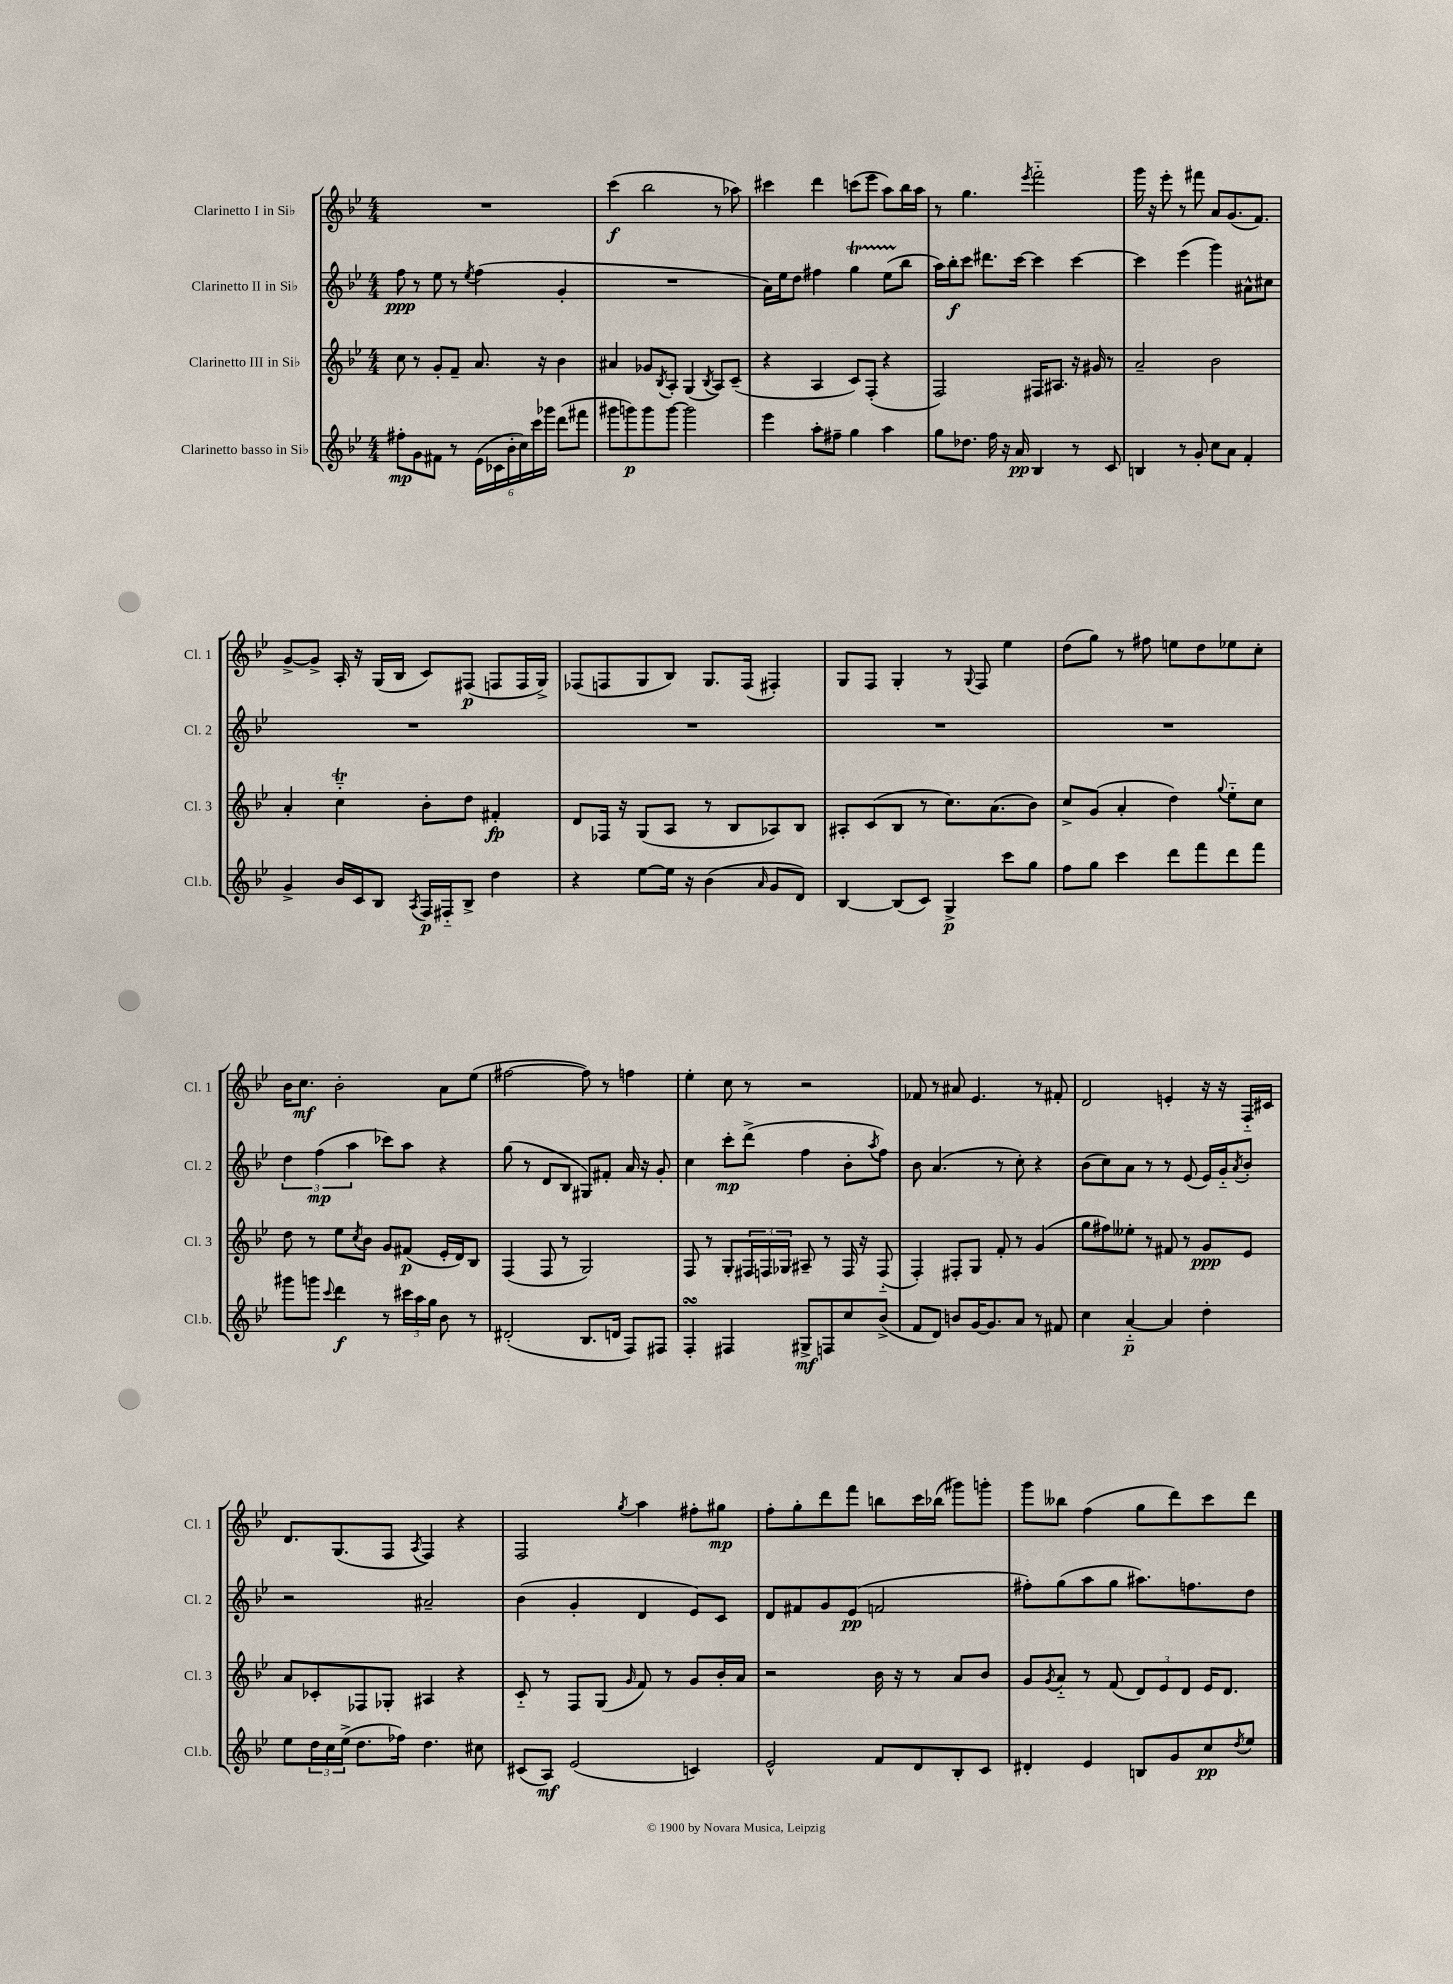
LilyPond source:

<<
\new StaffGroup <<
\new Staff = "s0" \with { instrumentName = "Clarinetto I in Sib" shortInstrumentName = "Cl. 1" } {
    \clef treble \key bes \major \numericTimeSignature \time 4/4
    R1 |
    c'''4\f( bes''2 r8 aes''8) |
    cis'''4 d'''4 c'''8( ees'''8 a''8) bes''16 a''16 |
    r8 g''4. \acciaccatura { ees'''8 } f'''2-_ |
    g'''16 r16 ees'''8-. r8 fis'''8 a'8 g'8.( f'8.) |
    g'8~-> g'8-> a16-. r16 g16( bes16 c'8) fis8\p( f8 f16 g16->) |
    fes8( f8 g8 bes8) g8. f16( fis4-.) |
    g8 f8 g4-. r8 \appoggiatura { g8 } f8 ees''4 |
    d''8( g''8) r8 fis''8 e''8 d''8 ees''8 c''8-. |
    bes'16 c''8.\mf bes'2-. a'8 ees''8( |
    fis''2~ fis''8) r8 f''4 |
    ees''4-. c''8 r8 r2 |
    fes'8 r8 ais'8 ees'4. r8 fis'8-. |
    d'2 e'4-. r16 r16 f16-_ cis'16 |
    d'8. g8.( f8 \acciaccatura { a8 } f4) r4 |
    f2 \acciaccatura { g''8 } a''4 fis''8-. gis''8\mp |
    f''8-. g''8-. d'''8 f'''8 b''8 c'''16 bes''16( gis'''8) g'''8-. |
    g'''8 beses''8 f''4( g''8 d'''8) c'''8 d'''8 \bar "|." |
}
\new Staff = "s1" \with { instrumentName = "Clarinetto II in Sib" shortInstrumentName = "Cl. 2" } {
    \clef treble \key bes \major \numericTimeSignature \time 4/4
    f''8\ppp r8 ees''8 r8 \acciaccatura { ees''8 } f''4( g'4-. |
    R1 |
    a'16) ees''16 d''8 fis''4 g''4\startTrillSpan ees''8( bes''8\stopTrillSpan |
    a''16) bes''16-.\f c'''8 dis'''8. c'''16~ c'''4 c'''4~ |
    c'''4 ees'''4( g'''4) ais'8-^ cis''8 |
    R1 |
    R1 |
    R1 |
    R1 |
    \tuplet 3/2 { d''4 f''4\mp( a''4 } ces'''8) a''8 r4 |
    g''8( r8 d'8 bes8 gis8) fis'8-. a'16 r16 g'8-. |
    c''4 c'''8-.\mp d'''8->( f''4 bes'8-. \acciaccatura { a''8 } f''8) |
    bes'8 a'4.( r8 c''8-.) r4 |
    bes'8( c''8) a'8 r8 r8 ees'8( ees'16) g'16-_ \acciaccatura { a'8 } bes'8-. |
    r2 ais'2-- |
    bes'4( g'4-. d'4 ees'8) c'8 |
    d'8 fis'8 g'8 ees'8\pp( f'2 |
    fis''8-.) g''8( a''8 g''8 ais''8.) f''8. d''8 \bar "|." |
}
\new Staff = "s2" \with { instrumentName = "Clarinetto III in Sib" shortInstrumentName = "Cl. 3" } {
    \clef treble \key bes \major \numericTimeSignature \time 4/4
    c''8 r8 g'8-. f'8-- a'8. r16 bes'4 |
    ais'4 ges'8 \acciaccatura { bes8 } a8-. g4( \acciaccatura { bes8 } a8) c'8--( |
    r4 a4 c'8) f8-.( r4 |
    f2) fis16 ais8. r16 gis'16 r8 |
    a'2-- bes'2 |
    a'4-. c''4-_\trill bes'8-. d''8 fis'4-.\fp |
    d'8 fes16 r16 g8( a8 r8 bes8 aes8) bes8 |
    ais8-. c'8( bes8 r8 c''8.) a'8.( bes'8) |
    c''8-> g'8( a'4-. d''4) \appoggiatura { g''8 } ees''8-_ c''8 |
    d''8 r8 ees''8 \acciaccatura { c''8 } bes'8 g'8 fis'8\p( ees'16-. d'16) bes8 |
    f4( f8 r8 g2) |
    f8 r8 g8-. \tuplet 3/2 { fis16 f16 ges16 } ais8-- r8 f16 r16 f8-_( |
    f4-.) fis8-. g8 f'8-. r8 g'4( |
    g''8 fis''8) eeses''8-. r8 fis'8 r8 g'8\ppp ees'8 |
    a'8 ces'8-. fes8 ges8-. ais4 r4 |
    c'8-_ r8 f8 g8( \grace { g'16 } f'8) r8 g'8 bes'16-. a'16 |
    r2 bes'16 r16 r8 a'8 bes'8 |
    g'8 \acciaccatura { g'8 } a'8-_ r8 f'8( \tuplet 3/2 { d'8) ees'8 d'8 } ees'16 d'8. \bar "|." |
}
\new Staff = "s3" \with { instrumentName = "Clarinetto basso in Sib" shortInstrumentName = "Cl.b." } {
    \clef treble \key bes \major \numericTimeSignature \time 4/4
    fis''8-.\mp g'8 fis'8 r8 \tuplet 6/4 { ees'16( ces'16 bes'16-. c''16) c'''16 ges'''16 } d'''8( fis'''8 |
    gis'''8 g'''8\p) g'''8 g'''8~ g'''2 |
    ees'''4 a''8-. fis''8-- g''4 a''4 |
    g''8 des''8. f''16 r16 a'16\pp bes4 r8 c'8 |
    b4 r8 g'8-. c''8 a'8 f'4-. |
    g'4-> bes'16 c'16 bes8 \acciaccatura { a8 } f16\p fis16-_ bes8-> d''4 |
    r4 ees''8~ ees''16 r16 bes'4( \grace { a'16 } g'8 d'8) |
    bes4~ bes8( c'8) g4->\p c'''8 g''8 |
    f''8 g''8 c'''4 d'''8 f'''8 d'''8 f'''8 |
    gis'''8 g'''8 \appoggiatura { c'''8 } d'''4\f r8 \tuplet 3/2 { cis'''16 a''16 g''16 } bes'8 r8 |
    dis'2-.( bes8. d'16 f8) fis8 |
    f4-.\turn fis4 gis8->\mf f8 c''8 bes'8->( |
    f'8 d'8) b'8 g'16~ g'8. a'8 r8 fis'8 |
    c''4 a'4~-_\p a'4 d''4-. |
    ees''8 \tuplet 3/2 { d''16 c''16 ees''16->( } d''8. fes''16) d''4. cis''8 |
    cis'8( a8\mf) ees'2( c'4) |
    ees'2-^ f'8 d'8 bes8-. c'8 |
    dis'4-. ees'4 b8 g'8 c''8\pp \acciaccatura { d''8 } ees''8 \bar "|." |
}
>>
>>
\layout { \context { \Score \remove "Bar_number_engraver" } }
